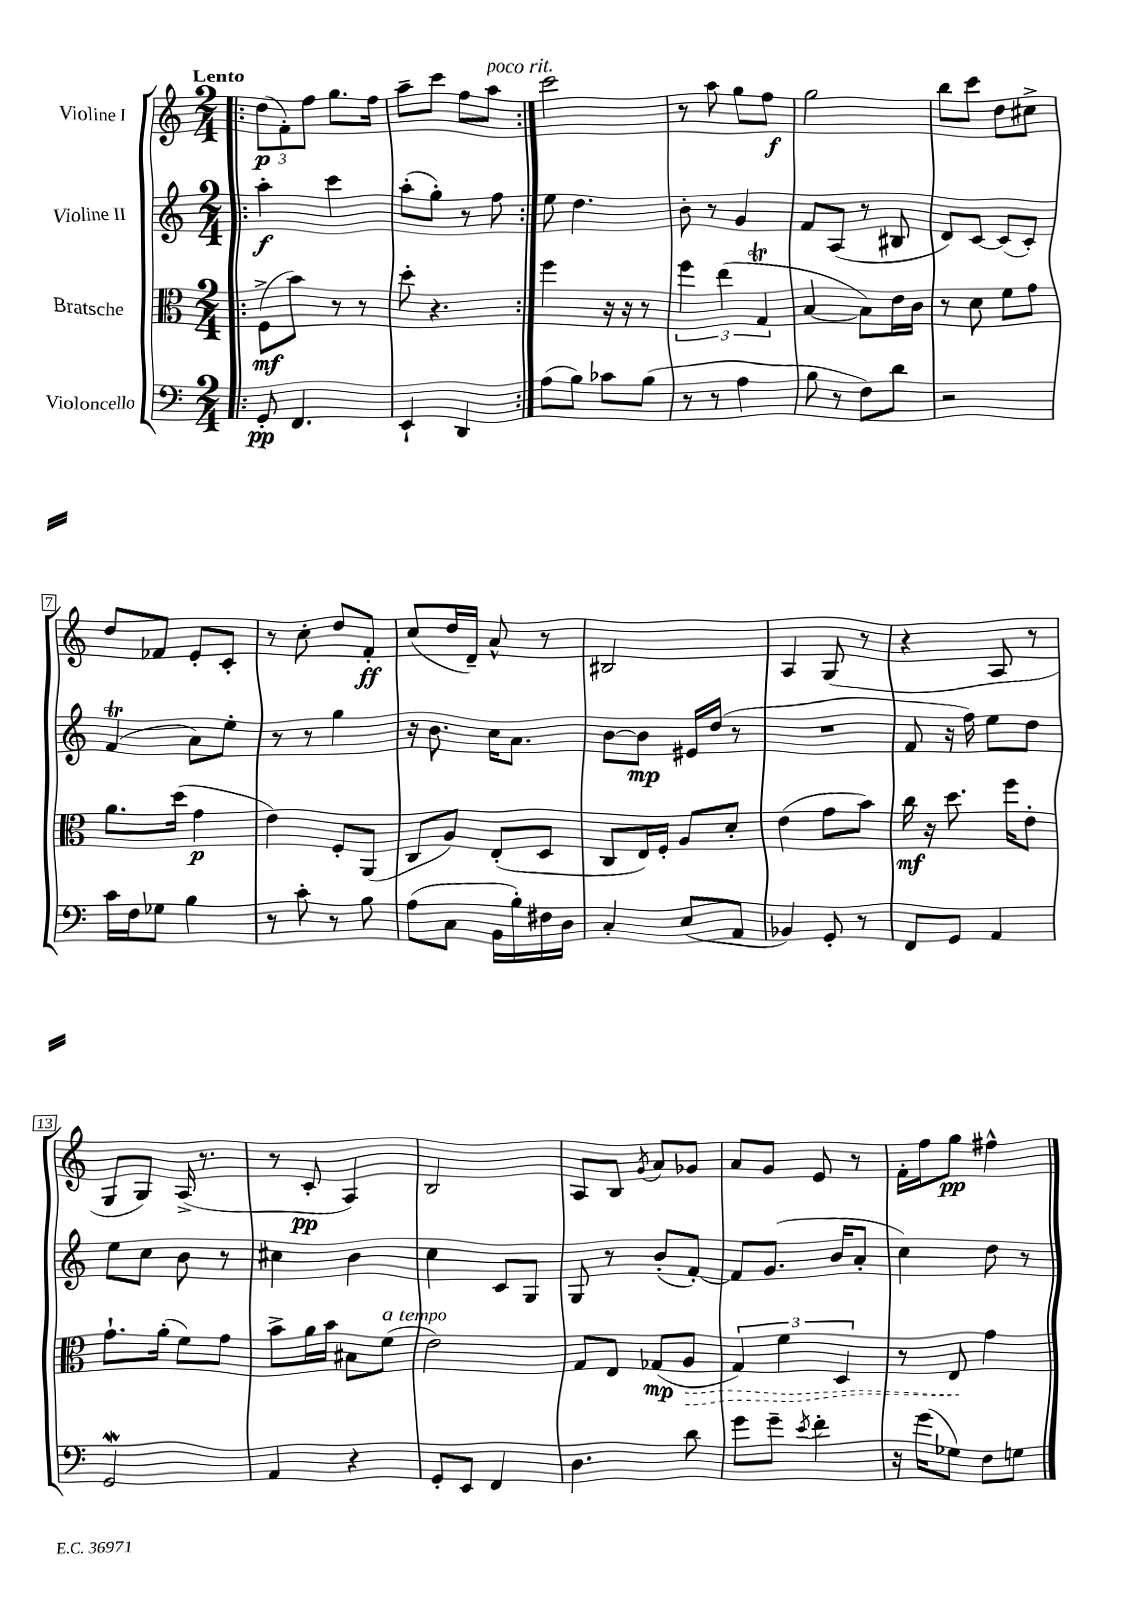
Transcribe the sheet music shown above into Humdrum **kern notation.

**kern	**kern	**kern	**kern
*staff4	*staff3	*staff2	*staff1
*clefF4	*clefC3	*clefG2	*clefG2
*k[]	*k[]	*k[]	*k[]
*M2/4	*M2/4	*M2/4	*M2/4
=!|:	=!|:	=!|:	=!|:
8GG'	(8F^	4aa'	(12dd
.	.	.	12f')
4.FF	8b)	.	.
.	.	.	12ff
.	8r	4ccc	8.gg
.	8r	.	.
.	.	.	16ff
=	=	=	=
4EE`	8dd'	(8aa'	8aa~
.	4.r	8gg')	8ccc
4DD	.	8r	8ff
.	.	8ff	8aa
=:|!	=:|!	=:|!	=:|!
(8A	4ff	8ee	2ccc
8B)	.	4.dd	.
8c-	16r	.	.
.	16r	.	.
(8B	8r	.	.
=	=	=	=
8r	6ff	8b'	8r
8r	.	8r	8aa
.	(6ee	.	.
4A	.	4g	8gg
.	6G	.	.
.	.	.	8ff
=	=	=	=
8B	[4B	8f	2gg
8r	.	(8A	.
8F)	8B])	8r	.
8d	16e	8B#	.
.	16c	.	.
=	=	=	=
2r	8r	8d)	8bb
.	8d	[8c	8ccc
.	8f	(8c]	8dd
.	8g	8c')	8cc#^
=	=	=	=
16c	8.a	(4f	8dd
16F	.	.	.
8G-	.	.	8f-
.	(16dd	.	.
4B	4g	8a)	8e'
.	.	8ee'	8c'
=	=	=	=
8r	4e)	8r	8r
8c'	.	8r	8cc'
8r	8F'	4gg	8dd
8B	(8AA	.	8f'
=	=	=	=
(8A	8C	16r	(8cc
.	.	8.b	.
8C	8A)	.	16dd
.	.	.	16d~)
16BB	(8E'	16cc	8a^^
16B')	.	8.a	.
16F#	8D	.	8r
16D	.	.	.
=	=	=	=
4C'	8C	[8b	2B#
.	16E)	8b]	.
.	16F'	.	.
(8E	8A	16e#	.
.	.	(16dd	.
8AA	8d'	8r	.
=	=	=	=
4BB-)	(4e	2r	4A
8GG'	8g	.	(8G
8r	8b)	.	8r
=	=	=	=
8FF	16cc	8f	4r
.	16r	.	.
8GG	8.dd	16r	.
.	.	16ff)	.
4AA	.	8ee	8A
.	16ff	.	.
.	8e'	8dd	8r
=	=	=	=
2GG	8.g`	8ee	8G
.	.	8cc	8G)
.	(16a'	.	.
.	8f)	8b	(16A^
.	.	.	8.r
.	8g	8r	.
=	=	=	=
4AA	8b^	4cc#	8r
.	16a	.	8c'
.	16b	.	.
4r	8B#	4b	4A)
.	(8f	.	.
=	=	=	=
8GG'	2e)	4cc	2B
8EE	.	.	.
4FF	.	8c	.
.	.	8G	.
=	=	=	=
4.D	8G	8G	8A
.	8E	8r	8B
.	.	.	8qg
.	(8G-	(8b'	8a
8d	8A	[8f')	8g-
=	=	=	=
8g	6G)	8f]	8a
8g~	.	(8.g	8g
.	6f	.	.
8qe	.	.	.
4f'	.	.	8e
.	.	16b	.
.	6D	.	.
.	.	8a'	8r
=	=	=	=
16r	8r	4cc)	16f'
(16g	.	.	16ff
8G-)	8E	.	8gg
8F	4g	8dd	4ff#^^
8G	.	8r	.
==	==	==	==
*-	*-	*-	*-
